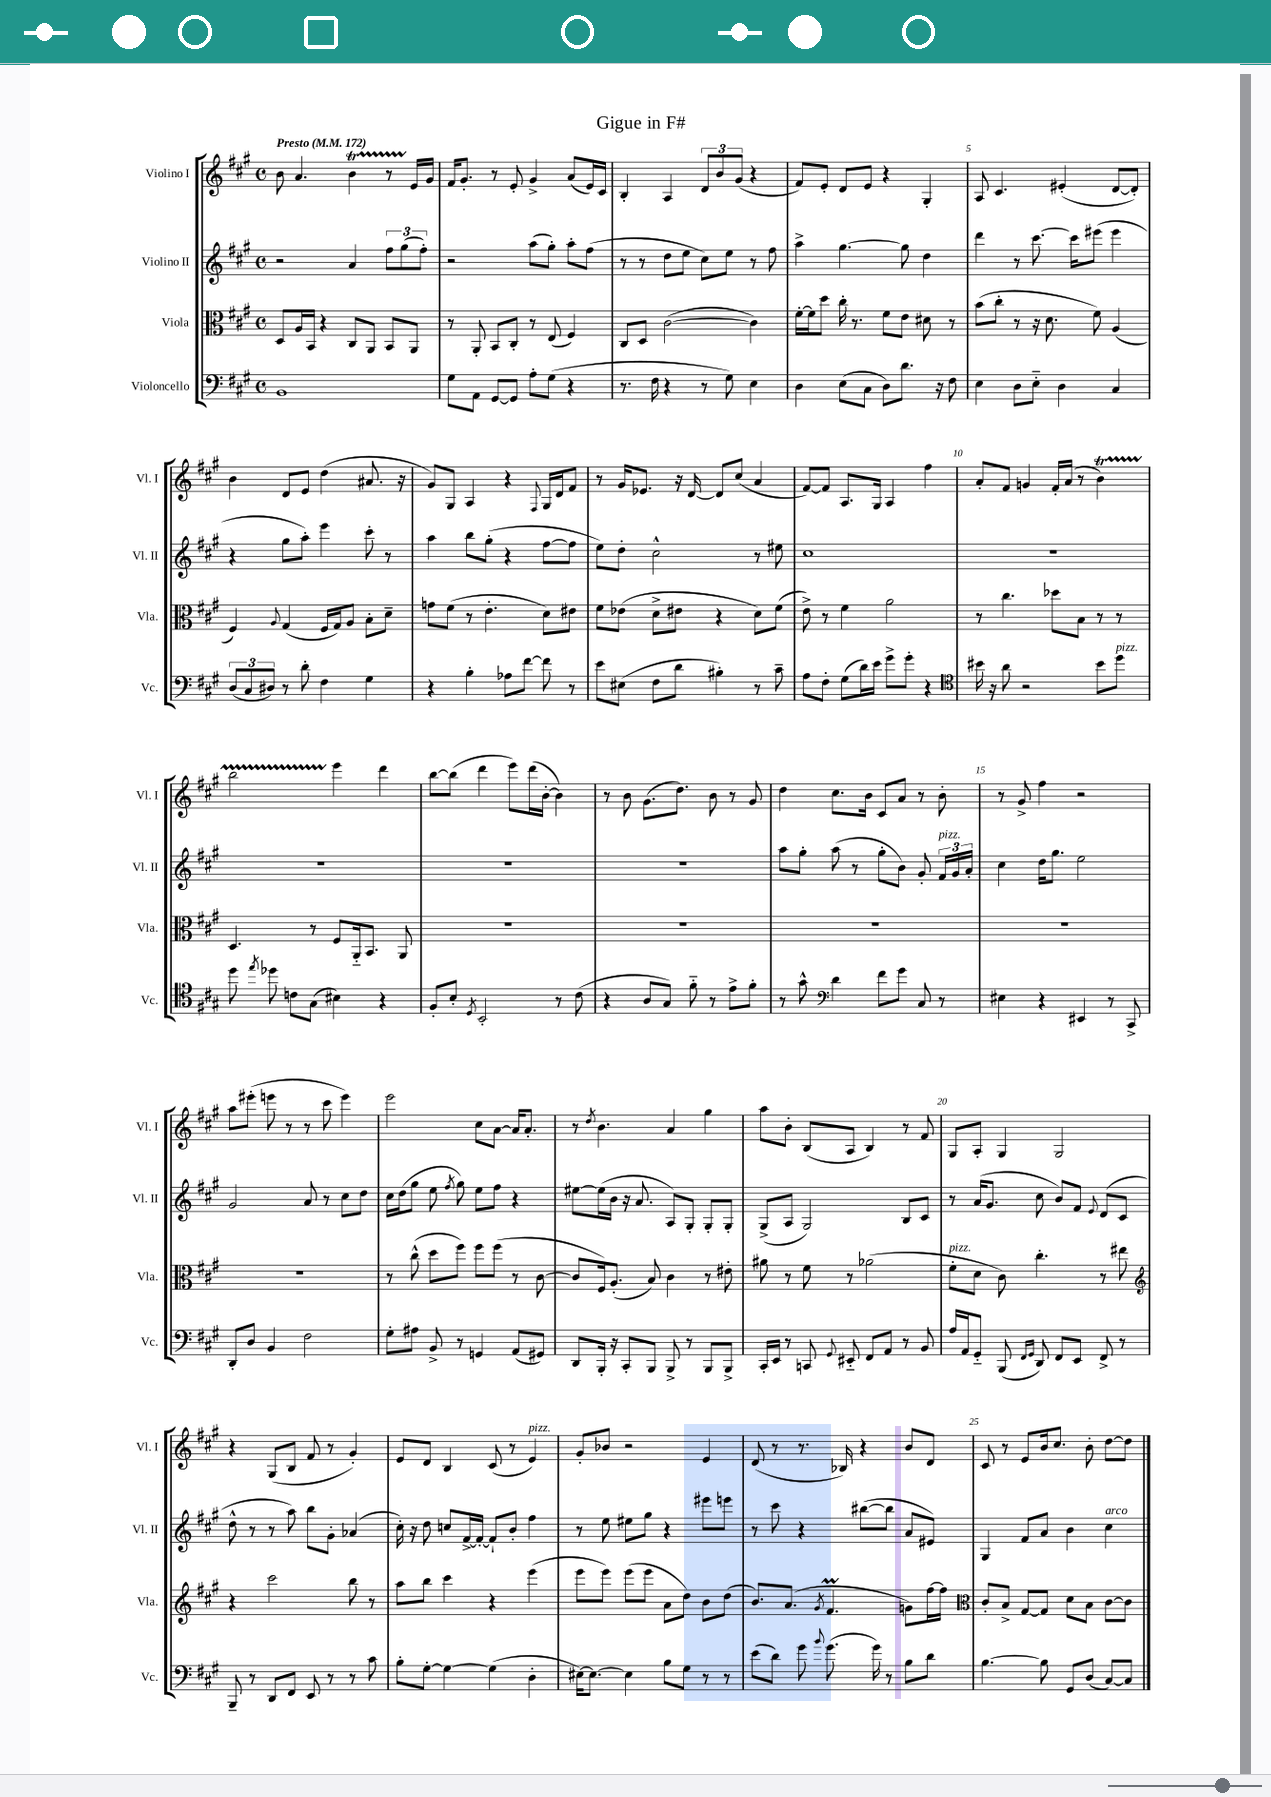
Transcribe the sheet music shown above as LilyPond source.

\header { title = "Gigue in F#" }
<<
\new StaffGroup <<
\new Staff = "s0" \with { instrumentName = "Violino I" shortInstrumentName = "Vl. I" } {
    \clef treble \key a \major \defaultTimeSignature \time 4/4 \tempo "Presto" 4 = 172
    \autoBeamOff b'8 a'4. b'4\startTrillSpan r8 e'16[\stopTrillSpan gis'16] |
    fis'16[ gis'8.]-. r8 e'8-. gis'4-> a'8[( e'16) cis'16] |
    b4-. a4 \tuplet 3/2 { d'8[ b'8 gis'8]( } r4 |
    fis'8[) e'8]-. d'8[ e'8] r4 gis4-. |
    a8 cis'4. eis'4-.( d'8[~ d'8]-.) |
    b'4 d'8[ e'8] d''4( ais'8. r16 |
    gis'8[) gis8] a4 r4 \appoggiatura { fis8 } gis16[ d'16 fis'8] |
    r8 gis'16[ ees'8.] r16 d'16~ d'8[ cis''8]( a'4 |
    fis'8[~) fis'8] a8.[ gis16] a4 fis''4 |
    a'8[-. fis'8] g'4 fis'16[-. a'16]( r8 b'4\startTrillSpan) |
    b''2 e'''4\stopTrillSpan d'''4 |
    b''8[~ b''8]( d'''4 e'''8[) d'''16( b'16]~-. b'4) |
    r8 b'8 gis'8.[( d''8.]) b'8 r8 gis'8 |
    d''4 cis''8.[ b'16] cis'8[ a'8] r8 b'8-. |
    r8 gis'8-> fis''4 r2 |
    a''8[ eis'''8]-.( e'''8 r8 r8 cis'''8 e'''4) |
    e'''2 cis''8[ a'8]~ a'16[ a'8.]-. |
    r8 \acciaccatura { d''8 } b'4. a'4 gis''4 |
    a''8[ b'8]-. b8[( a8] b4) r8 fis'8 |
    gis8[ a8]-. gis4 gis2 |
    r4 gis8[( b8] fis'8 r8 gis'4-.) |
    e'8[ d'8] b4 cis'8( r8 e'4^\markup { \italic "pizz." }) |
    gis'8[-. bes'8] r2 e'4 |
    d'8( r8 r8. bes16) r4 b'8[ d'8] |
    cis'8 r8 e'8[ b'16 cis''8.] b'8-. d''8[~ d''8] \bar "|." |
}
\new Staff = "s1" \with { instrumentName = "Violino II" shortInstrumentName = "Vl. II" } {
    \clef treble \key a \major \defaultTimeSignature \time 4/4
    \autoBeamOff r2 a'4 \tuplet 3/2 { fis''8[ gis''8( fis''8]-.) } |
    r2 a''8[( gis''8]-.) a''8[-. fis''8]( |
    r8 r8 d''8[ e''8] cis''8[) e''8] r8 fis''8 |
    a''4-> gis''4.~ gis''8 d''4 |
    d'''4 r8 cis'''8.~ cis'''16[ eis'''8]( eis'''4 |
    r4 gis''8[ a''8]-.) e'''4 cis'''8-. r8 |
    a''4 b''8[ gis''8]-.( r4 fis''8[~ fis''8] |
    e''8[) d''8]-. cis''2-^ r8 eis''8 |
    cis''1 |
    R1 |
    R1 |
    R1 |
    R1 |
    a''8[ gis''8]-. a''8( r8 gis''8[-. b'8]) gis'8-. \tuplet 3/2 { fis'16[^\markup { \italic "pizz." } gis'16 a'16]-. } |
    cis''4 d''16[ gis''8.] e''2 |
    gis'2 a'8 r8 cis''8[ d''8] |
    cis''16[ d''16( gis''8] e''8 \acciaccatura { fis''8 } gis''8) e''8[ fis''8] r4 |
    eis''8[~ eis''16( b'16] r16 a'8. a8[) gis8]-. gis8[-. gis8]-. |
    gis8[->( a8] gis2) b8[ cis'8] |
    r8 a'16[( gis'8.] cis''8 b'8[) fis'8] \appoggiatura { e'8 } d'8[( cis'8] |
    d''8-^ r8 r8 a''8) b''8[ gis'8]-. aes'4( |
    cis''16-.) r16 d''8 c''8[ fis'16~-> fis'16]~-. fis'8[-! b'8]-. fis''4 |
    r8 e''8 eis''8[ gis''8] r4 eis'''8[ e'''8] |
    r8 cis'''8 r4 bis''8[~( bis''8] a'8[ eis'8]) |
    gis4 fis'8[ a'8] b'4 cis''4^\markup { \italic "arco" } \bar "|." |
}
\new Staff = "s2" \with { instrumentName = "Viola" shortInstrumentName = "Vla." } {
    \clef alto \key a \major \defaultTimeSignature \time 4/4
    \autoBeamOff d8[ a16 b,16] r4 cis8[ a,8] b,8[ a,8] |
    r8 a,8-. b,8[ cis8]-. r8 e8( fis4) |
    cis8[ d8] cis'2~( cis'4) |
    fis'16[~-. fis'16 d''8] cis''16-. r8. fis'8[ e'8] dis'8 r8 |
    b'8[( cis''8]-. r8 r16 d'8. fis'8) a4( |
    fis4) \appoggiatura { a8 } gis4( fis16[ gis16) a8] b8[-. d'8]-- |
    g'8[ fis'8]( r8 e'4.-. d'8[) eis'8] |
    fis'8[ ees'8]( d'8[-> eis'8] r4 d'8[) fis'8]( |
    e'8->) r8 fis'4 a'2 |
    r8 cis''4. des''8[ b8] r8 r8 |
    d4. r8 fis8[ a,16-_ b,8.] a,8 |
    R1 |
    R1 |
    R1 |
    R1 |
    R1 |
    r8 cis''8-^( d''8[ fis''8]) fis''8[ fis''8]( r8 cis'8~ |
    cis'8[ fis16) a8.]-.( b8) cis'4 r8 eis'8-. |
    ais'8 r8 fis'8 r8 aes'2( |
    fis'8[-.^\markup { \italic "pizz." } d'8] cis'8) cis''4.-. r8 eis''8 |
    \clef treble r4 cis'''2 b''8 r8 |
    a''8[ b''8] cis'''4 r4 e'''4( |
    e'''8[ e'''8]) e'''8[( e'''8] a'8[ d''8]) b'8[ d''8]( |
    b'8.[) a'8.]( \acciaccatura { gis'8 } fis'4.\prall g'8[) fis''16~ fis''16] |
    \clef alto cis'8[-. b8]-> gis8[~ gis8] d'8[ b8] cis'8[~ cis'8] \bar "|." |
}
\new Staff = "s3" \with { instrumentName = "Violoncello" shortInstrumentName = "Vc." } {
    \clef bass \key a \major \defaultTimeSignature \time 4/4
    \autoBeamOff b,1 |
    gis8[ a,8] gis,8[~ gis,8] a8[-. gis8]( r4 |
    r8. fis16 r4 r8 gis8) e4 |
    d4 e8[( cis8] d8[) d'8.] r16 fis8 |
    e4 d8[ e8]-_ d4 cis4 |
    \tuplet 3/2 { d8[( cis8 dis8]) } r8 d'8-. fis4 gis4 |
    r4 b4-. aes8[ fis'8]~ fis'8 r8 |
    e'8[ eis8]( fis8[ d'8] bis4-.) r8 cis'8-- |
    a8[ fis8]-. gis8[( d'16) e'16] gis'8[-> gis'8]-. r4 |
    \clef tenor bis'16 r16 a'8 r2 bis'8[ d''8]^\markup { \italic "pizz." } |
    d''8 \acciaccatura { e''8 } des''8 c'8[ gis8]( bis4) r4 |
    fis8[-. b8]-. \acciaccatura { d8 } b,2-. r8 cis'8( |
    r4 a8[ gis8]) fis'8-_ r8 e'8[-> fis'8]-. |
    r8 gis'8-^ \clef bass d'4 fis'8[ gis'8] cis8 r8 |
    eis4 r4 eis,4 r8 cis,8-> |
    d,8[-. d8] b,4 fis2 |
    gis8[-. ais8] b,8-> r8 g,4 a,8[( gis,8]) |
    d,8[ b,,16]-. r16 cis,8[-. b,,8] b,,8-> r8 b,,8[ b,,8]-> |
    cis,16[-. e,16] r8 c,8 \appoggiatura { gis,8 } eis,8-_ fis,8[ a,8] r8 b,8 |
    a16[ a,16 gis,8]-_ b,,8( \grace { fis,16[ gis,16] } d,8) fis,8[ e,8] fis,8-> r8 |
    b,,8-- r8 d,8[ fis,8] e,8 r8 r8 cis'8 |
    b8[-. gis8]~-. gis4~ gis4( d4-. |
    eis16[~) eis8.]~ eis4 b8[ gis8] r8 r8 |
    e'8[( d'8]) gis'8 \appoggiatura { b'8 } gis'8.( gis'16) r8 b8[ d'8] |
    b4.~ b8 gis,8[ d8]( cis8[~) cis8] \bar "|." |
}
>>
>>
\layout { \context { \Score \override BarNumber.break-visibility = ##(#f #t #t) barNumberVisibility = #(every-nth-bar-number-visible 5) } }
